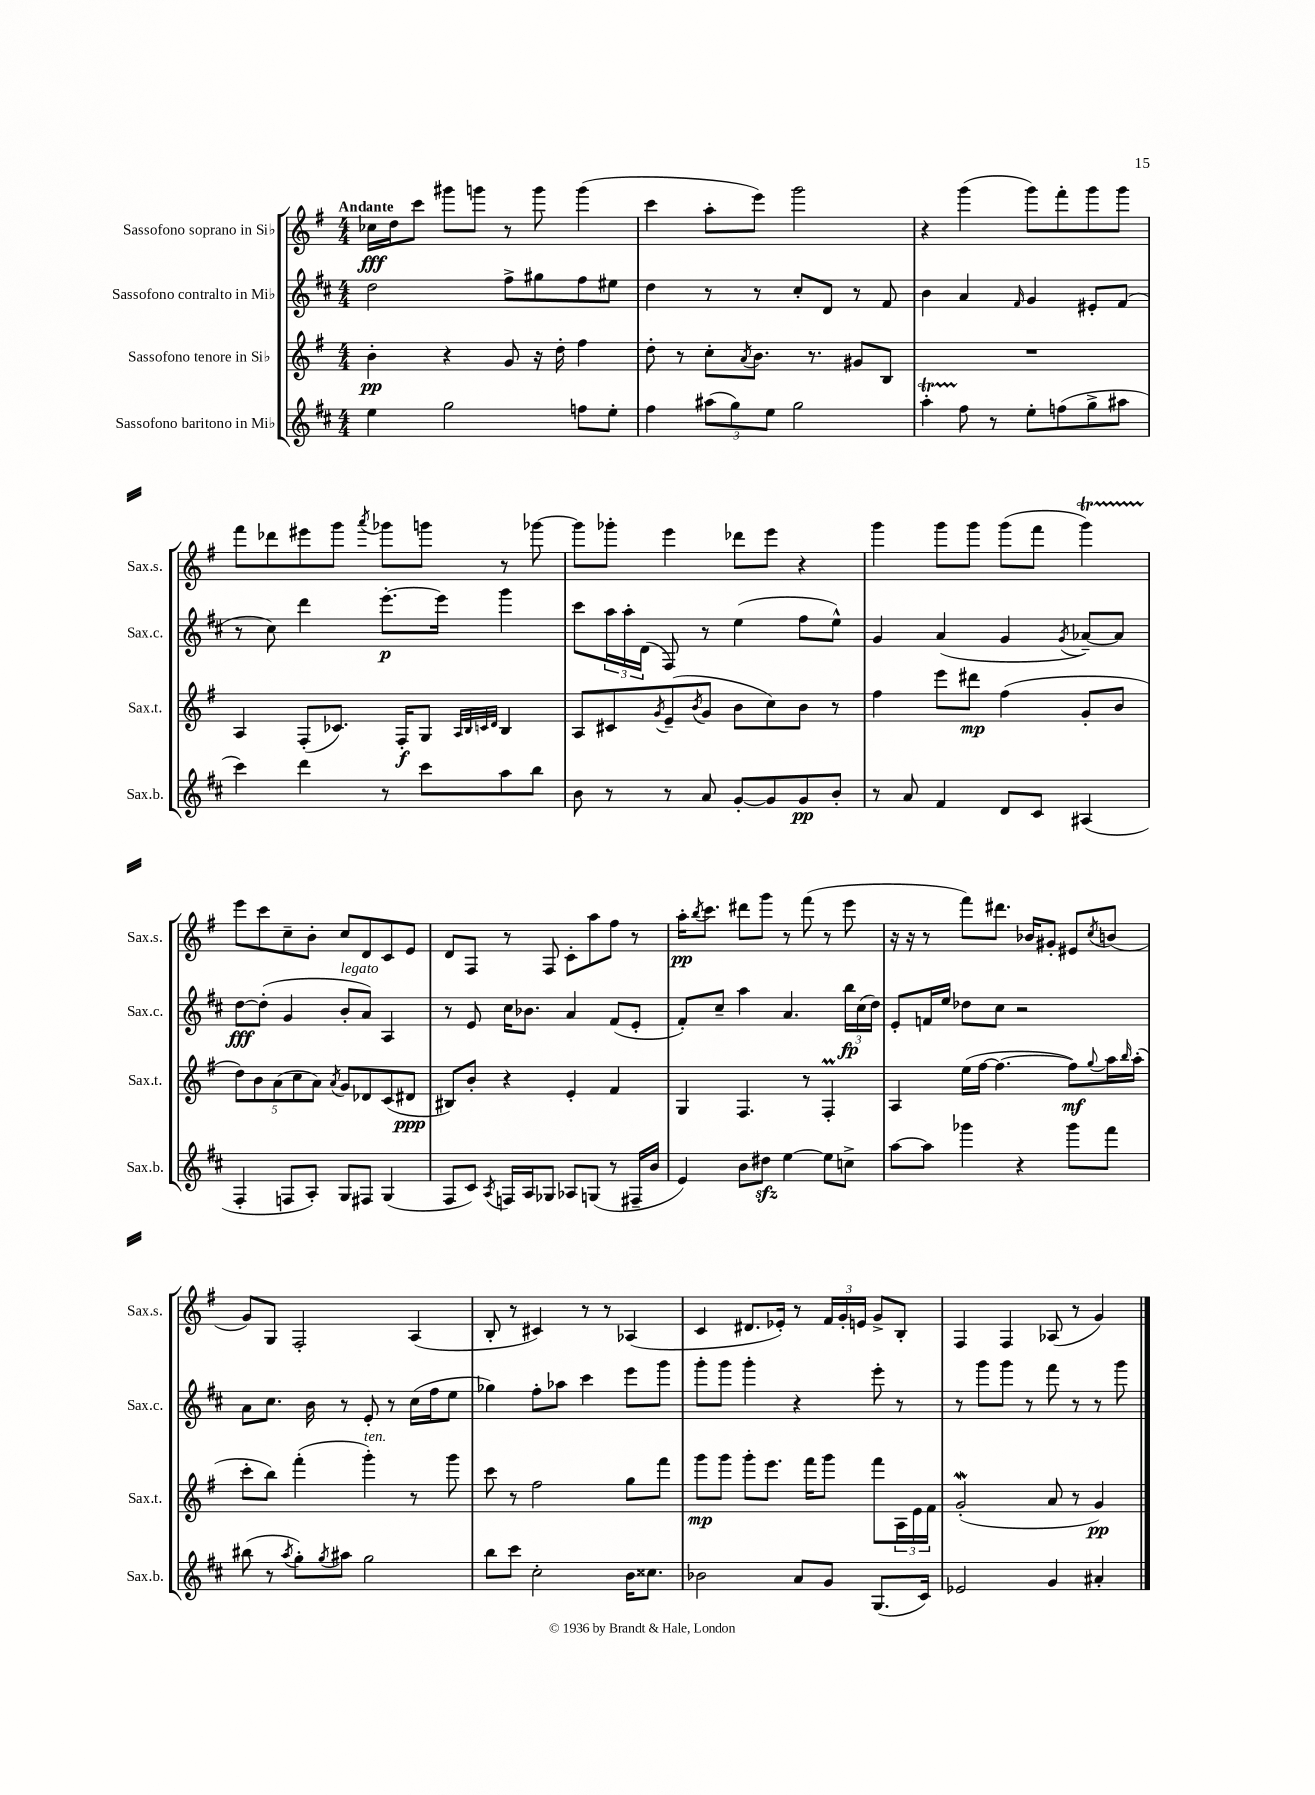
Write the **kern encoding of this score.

**kern	**kern	**kern	**kern
*staff4	*staff3	*staff2	*staff1
*clefG2	*clefG2	*clefG2	*clefG2
*k[f#c#]	*k[f#]	*k[f#c#]	*k[f#]
*M4/4	*M4/4	*M4/4	*M4/4
4ee\	4b'\	2dd\	16cc-\LL
.	.	.	16dd\J
.	.	.	8ccc\J
2gg\	4r	.	8ggg#\L
.	.	.	8ggg\J
.	8g/	8ff#^\L	8r
.	16r	8gg#\	8ggg\
.	16dd'\	.	.
8ff\L	4ff#\	8ff#\	(4ggg\
8ee'\J	.	8ee#\J	.
=	=	=	=
4ff#\	8dd'\	4dd\	4ccc\
.	8r	.	.
(12aa#\L	8cc'\L	8r	8aa'\L
12gg\)	.	.	.
.	8qa/	.	.
.	8.b\J	8r	8eee\J)
12ee\J	.	.	.
2gg\	.	8cc#'/L	2ggg\
.	8.r	.	.
.	.	8d/J	.
.	8g#/L	8r	.
.	8B/J	8f#/	.
=	=	=	=
4aa'\	1r	4b\	4r
8ff#\	.	4a/	(4ggg\
8r	.	.	.
.	.	16qqf#/	.
8ee'\L	.	4g/	8ggg\L)
(8ff\	.	.	8fff#'\
8gg^\	.	8e#'/L	8ggg\
8aa#\J	.	(8f#/J	8ggg\J
=	=	=	=
4ccc#\)	4A/	8r	8fff#\L
.	.	8cc#\)	8ddd-\
4ddd\	(8F#'/L	4ddd\	8eee#\
.	8.c-/J)	.	8ggg\J
.	.	.	8qaaa/
8r	.	[8.eee'\L	8ggg-\L
.	16F#'/LK	.	.
8ccc#\L	8G/J	.	8ggg\J
.	.	16eee\]Jk	.
.	32qqA/LLL	.	.
.	32qqB/	.	.
.	32qqc/	.	.
.	32qqd/JJJ	.	.
8aa\	4B/	4ggg\	8r
8bb\J	.	.	[8ggg-\
=	=	=	=
8b\	8A/L	8ccc#\L	8ggg-\]L
8r	8c#/	24aa\L	8ggg-'\J
.	.	24aa'\	.
.	.	(24d\JJ	.
.	8qg/	.	.
8r	(8e~/	8F#/)	4eee\
.	8qb/	.	.
8a/	8g/J	8r	.
[8g'/L	8b\L	(4ee\	8ddd-\L
8g/]	8cc\)	.	8eee\J
8g/	8b\J	8ff#\L	4r
8b'/J	8r	8ee^^\J)	.
=	=	=	=
8r	4ff#\	4g/	4ggg\
8a/	.	.	.
4f#/	8eee\L	(4a/	8ggg\L
.	8ddd#\J	.	8ggg\J
8d/L	(4ff#\	4g/	(8ggg\L
8c#/J	.	.	8fff#\J
.	.	8qg/	.
(4A#/	8g'/L	[8a-~/L)	4ggg\)
.	8b/J	8a-/]J	.
=	=	=	=
4F#'/	10dd\L)	[8dd\L	8eee\L
.	10b\	.	.
.	.	(8dd'\]J	8ccc\
.	(10a\	.	.
8F/L	.	4g/	8cc~\
.	10cc\	.	.
8A'/J)	.	.	8b'\J
.	10a\J)	.	.
.	8qa/	.	.
8G/L	8g/L	8b'/L	8cc/L
8F#/J	8d-/	8a/J)	8d/
(4G/	(8c/	4A/	8c/
.	8d#/J	.	8e/J
=	=	=	=
8F#/L	8B#/L)	8r	8d/L
8c#/J)	8b'/J	8e/	8F#/J
8qA/	.	.	.
16F/LL	4r	16cc#\LK	8r
16A/J	.	8.b-\J	.
8G-/J	.	.	8F#/
8A-/L	4e'/	4a/	8c'\L
(8G/J	.	.	8aa\
8r	4f#/	(8f#/L	8ff#\J
16F#~/LL	.	8e'/J	8r
16b/JJ	.	.	.
=	=	=	=
4e/)	4G/	8f#'/L)	16aa'\LK
.	.	.	8qbb/
.	.	.	8.ccc\J
.	.	8cc#~/J	.
8b\L	4.F#/	4aa\	8ddd#\L
8dd#\J	.	.	8ggg\J
[4ee\	.	4.a/	8r
.	8r	.	(8fff#\
8ee\]L	4F#'/	.	8r
8cc^\J	.	24bb\LL	8eee\
.	.	(24cc#\	.
.	.	24dd\JJ)	.
=	=	=	=
[8aa\L	4A/	8e'/L	16r
.	.	.	16r
8aa\]J	.	16f/L	8r
.	.	16ee/JJ	.
4ggg-\	(16ee\LL	8dd-\L	8fff#\L)
.	[16ff#\JJ	.	.
.	4.ff#\_	8cc#\J	8.ddd#\J
4r	.	2r	.
.	.	.	16b-/LK
.	.	.	8g#'/J
8ggg-\L	8ff#\]L)	.	8e#/L
.	8qqgg/	.	8qcc/
8fff#\J	16aa\L	.	(8b/J
.	16qqbb/	.	.
.	(16aa'\JJ	.	.
=	=	=	=
(8bb#\	8ccc'\L	8a\L	8g/L)
8r	8bb\J)	8.cc#\J	8G/J
8qaa/	.	.	.
8gg'\L)	(4fff#'\	.	2F#'/
.	.	16b\	.
8qgg/	.	.	.
8aa#\J	.	8r	.
2gg\	4ggg'\)	8e'/	.
.	.	8r	.
.	8r	(16cc#\LL	(4A/
.	.	16ff#\J	.
.	8ggg\	8ee\J	.
=	=	=	=
8bb\L	8ccc\	4gg-\)	8B'/
8ccc#\J	8r	.	8r
2cc#'\	2ff#\	8ff#'\L	4c#/)
.	.	8aa-\J	.
.	.	4ccc#\	8r
.	.	.	8r
16b\LK	8gg\L	8eee\L	(4A-/
8.cc##\J	.	.	.
.	8fff#\J	8ggg\J	.
=	=	=	=
2b-\	8ggg\L	8ggg'\L	4c/
.	8ggg\J	8ggg\J	.
.	8ggg'\L	4ggg'\	8.d#/L
.	8.eee\J	.	.
.	.	.	16e-'/Jk)
8a/L	.	4r	8r
.	16fff#\LK	.	.
8g/J	8ggg\J	.	24f#/LL
.	.	.	24g'/
.	.	.	24e/JJ
(8.G/L	8fff#\L	8eee'\	8g^/L
.	24A\L	8r	8B'/J
.	24e\	.	.
16c#/Jk)	.	.	.
.	24f#\JJ	.	.
=	=	=	=
2e-/	(2g'/	8r	4F#/
.	.	8ggg\L	.
.	.	8ggg\J	4F#/
.	.	8r	.
4g/	8a/	8fff#\	(8A-/
.	8r	8r	8r
4a#'/	4g/)	8r	4g/)
.	.	8ggg\	.
==	==	==	==
*-	*-	*-	*-
